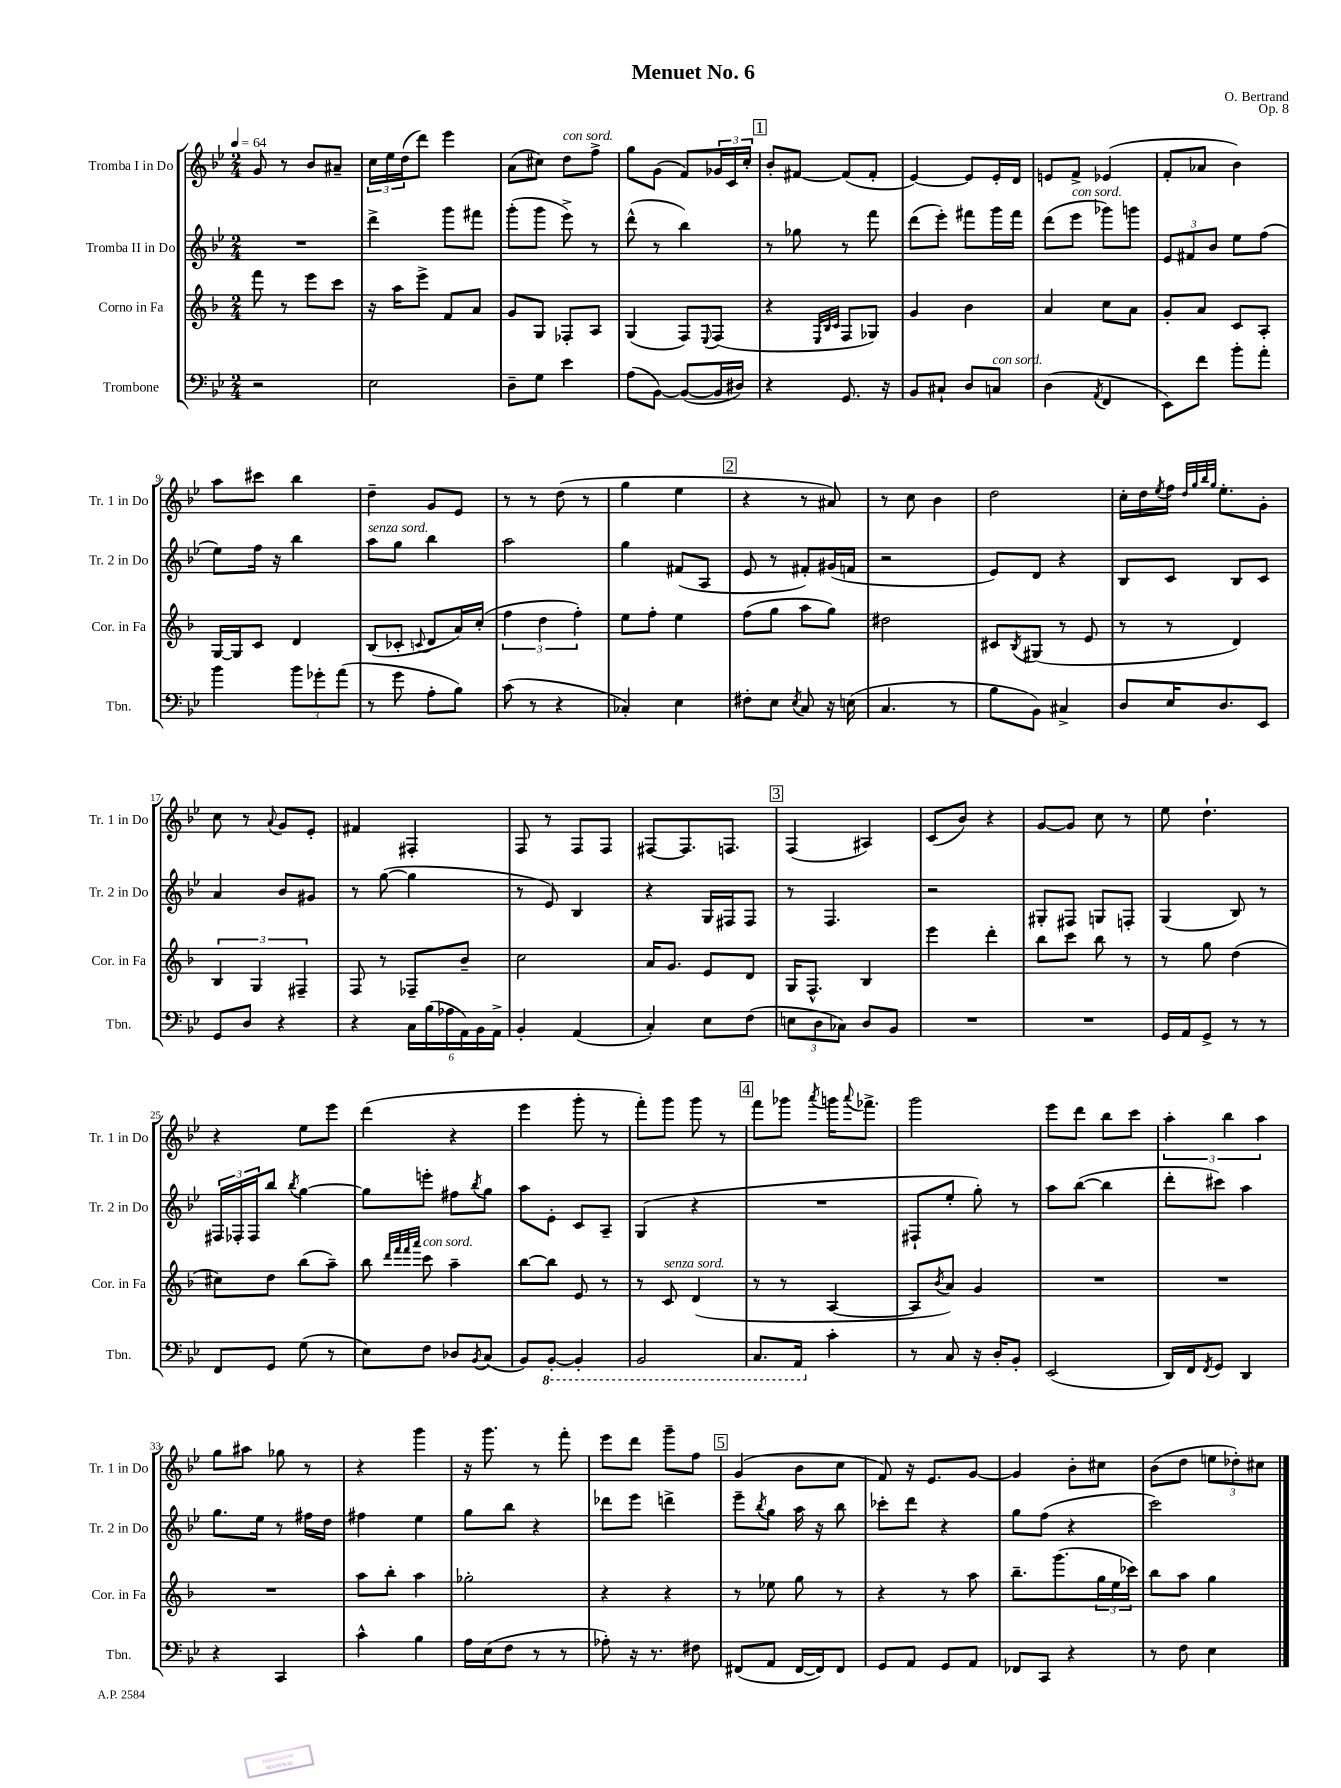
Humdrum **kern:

**kern	**kern	**kern	**kern
*part4	*part3	*part2	*part1
*staff4	*staff3	*staff2	*staff1
*I"Trombone	*I"Corno in Fa	*I"Tromba II in Do	*I"Tromba I in Do
*I'Tbn.	*I'Cor. in Fa	*I'Tr. 2 in Do	*I'Tr. 1 in Do
*clefF4	*clefG2	*clefG2	*clefG2
*k[b-e-]	*k[b-]	*k[b-e-]	*k[b-e-]
*M2/4	*M2/4	*M2/4	*M2/4
*MM64	*MM64	*MM64	*MM64
=1	=1	=1	=1
2r	8fff\	2r	8g/
.	8r	.	8r
.	8eee\L	.	8b-/L
.	8ccc\J	.	8a#X~/J
=2	=2	=2	=2
2E-\	16r	4ddd^\	24cc\LL
.	.	.	24ee-\
.	16aa\KL	.	.
.	.	.	(24dd\J
.	8eee^\J	.	8ddd\J)
.	8f/L	8ggg\L	4eee-\
.	8a/J	8fff#X\J	.
=3	=3	=3	=3
8D~\L	8g/L	(8ggg'\L	(8a\L
8G\J	8G/J	8ggg\J	8cc#X\J)
!	!	!	!LO:TX:a:i:t=con sord.
4e-\	8F-X'/L	8eee-^\)	8dd\L
.	8A/J	8r	8ff^\J
=4	=4	=4	=4
(8A\L	(4G/	(8ddd^^\	8gg\L
[8BB-\J)	.	8r	(8g\J
(8BB-/L_	8F/L)	4bb-\)	8f/L)
.	8qqE/	.	.
16BB-/L]	(8F/J	.	24g-X/L
.	.	.	24c/
16D#X/JJ)	.	.	.
.	.	.	24cc'/JJ
!!LO:REH:place=s1:t=1
=5	=5	=5	=5
4r	4r	8r	8b-'/L
.	.	8gg-X\	[8f#X/J
.	32qqE/LLL	.	.
.	32qqB-/	.	.
.	32qqc/JJJ	.	.
8.GG/	8F/L	8r	(8f#/L]
.	8G-X/J)	8fff\	8f#'/J
16r	.	.	.
=6	=6	=6	=6
8BB-/L	4g/	(8ddd\L	[4e-/)
8C#X`/J	.	8eee-'\J)	.
8D/L	4b-\	8fff#X\L	8e-/L]
!LO:TX:a:i:t=con sord.	!	!	!
8Cn/J	.	16ggg\L	16e-'/L
.	.	16fff#\JJ	16d/JJ
=7	=7	=7	=7
(4D\	4a/	(8ddd\L	8en/L
!	!	!LO:TX:a:i:t=con sord.	!
.	.	8eee-\J	8f^/J
8qAA/	.	.	.
4FF/	8cc\L	8ggg-X\L)	(4e-X/
.	8a\J	8gggn\J	.
=8	=8	=8	=8
8EE-\L)	8g'/L	12e-/L	8f'/L
.	.	12f#X/	.
8f\J	8a/J	.	8a-X/J
.	.	12b-/J	.
8b-'\L	8c/L	8ee-\L	4b-\)
8a'\J	8A'/J	(8ff\J	.
!!LO:LB:g=z
=9	=9	=9	=9
4b-\	[16G/LL	8ee-\L)	8aa\L
.	16G/J]	.	.
.	8c/J	16ff\Jk	8ccc#X\J
.	.	16r	.
12b-\L	4d/	4bb-\	4bb-\
12g-X'\	.	.	.
(12a\J	.	.	.
=10	=10	=10	=10
!	!	!LO:TX:a:i:t=senza sord.	!
8r	(8B-/L	8aa\L	4dd~\
8g\	8c-X'/J	8gg\J	.
.	8qqcn/	.	.
8A'\L	8d/L	4bb-\	8g/L
8B-\J)	16a/L)	.	8e-/J
.	(16cc'/JJ	.	.
=11	=11	=11	=11
(8c\	6ff\	2aa\	8r
8r	.	.	8r
.	6dd\	.	.
4r	.	.	(8dd\
.	6ff'\)	.	.
.	.	.	8r
=12	=12	=12	=12
4C-X'/)	8ee\L	4gg\	4gg\
.	8ff'\J	.	.
4E-\	4ee\	(8f#X/L	4ee-\
.	.	8A/J	.
!!LO:REH:place=s1:t=2
=13	=13	=13	=13
8F#X'\L	(8ff\L	8e-/	4r
8E-\J	8gg\J	8r	.
8qE-/	.	.	.
8C/	8aa\L	8f#X'/L)	8r
16r	8gg\J)	(16g#X/L	8a#X/)
(16En\	.	16fn/JJ	.
=14	=14	=14	=14
4.C/	2dd#X\	2r	8r
.	.	.	8cc\
.	.	.	4b-\
8r	.	.	.
=15	=15	=15	=15
8B-\L	8c#X/L	8e-/L)	2dd\
.	8qB-/	.	.
8BB-\J)	(8G#X/J	8d/J	.
4C#X^/	8r	4r	.
.	8e/	.	.
=16	=16	=16	=16
8D/L	8r	8B-/L	16cc'\LL
.	.	.	16dd\
.	.	.	8qee-/
16E-/K	8r	8c/J	16ff\JJ
.	.	.	32qqdd/LLL
.	.	.	32qqgg/
.	.	.	32qqbb-/
.	.	.	32qqgg/JJJ
8.D/	.	.	8.ee-'\L
.	4d/)	8B-/L	.
8EE-/J	.	8c/J	8g'\J
!!LO:LB:g=z
=17	=17	=17	=17
8GG/L	6B-/	4a/	8cc\
8D/J	.	.	8r
.	6G/	.	.
.	.	.	8qqa/
4r	.	8b-/L	8g/L
.	6F#X~/	.	.
.	.	8g#X/J	8e-'/J
=18	=18	=18	=18
4r	8F/	8r	4f#X/
.	8r	([8gg\	.
24C\LL	8F-X~/L	4gg\]	4F#X'/
(24B-\	.	.	.
24A-X\	.	.	.
24AA\)	8b-~/J	.	.
24BB-\	.	.	.
24AA^\JJ	.	.	.
=19	=19	=19	=19
4BB-'/	2cc\	8r	8F/
.	.	8e-/)	8r
(4AA/	.	4B-/	8F/L
.	.	.	8F/J
=20	=20	=20	=20
4C'/)	16a/KL	4r	[8F#X/L
.	8.g/J	.	.
.	.	.	8.F#/]
8E-\L	8e/L	16G/LL	.
.	.	16F#X/J	8.Fn/J
(8F\J	8d/J	8F#/J	.
!!LO:REH:place=s1:t=3
=21	=21	=21	=21
12En\L	16G/KL	8r	(4F/
.	8.F^^/J	.	.
12D\	.	.	.
.	.	4.F/	.
12C-X\J)	.	.	.
8D/L	4B-/	.	4A#X/)
8BB-/J	.	.	.
=22	=22	=22	=22
2r	4eee\	2r	(8c/L
.	.	.	8b-/J)
.	4ddd'\	.	4r
=23	=23	=23	=23
2r	8bb-\L	8G#X'/L	[8g/L
.	8ccc\J	8F#X/J	8g/J]
.	8bb-\	8Gn/L	8cc\
.	8r	8Fn'/J	8r
=24	=24	=24	=24
16GG/LL	8r	(4G/	8ee-\
16AA/J	.	.	.
8GG^/J	8gg\	.	4.dd`\
8r	(4dd\	8B-/)	.
8r	.	8r	.
!!LO:LB:g=z
=25	=25	=25	=25
8FF/L	8cc#X\L)	24F#X/LL	4r
.	.	24F-X'/	.
.	.	24F-/J	.
8GG/J	8dd\J	8bb-/J	.
.	.	8qbb-/	.
(8G\	(8bb-\L	[4gg\	8ee-\L
8r	8aa~\J)	.	8eee-\J
=26	=26	=26	=26
8E-\L)	8bb-\	8gg\L]	(4ddd\
.	32qqddd/LLL	.	.
.	32qqfff/	.	.
.	32qqfff/	.	.
.	32qqaaa/JJJ	.	.
!	!LO:TX:a:i:t=con sord.	!	!
8F\J	8ccc\	8eeen'\J	.
8D-X/L	4aa~\	8ff#X\L	4r
8qBB-/	.	8qbb-/	.
(8C/J	.	8gg\J	.
=27	=27	=27	=27
8BB-/L)	[8bb-\L	8aa\L	4eee-\
*8ba	*	*	*
[8BBB-'/J	8bb-\J]	8e-'\J	.
4BBB-'/]	8e/	8c/L	8ggg'\
.	8r	8A~/J	8r
=28	=28	=28	=28
2BBB-/	8r	(4G/	8fff'\L)
!	!LO:TX:a:i:t=senza sord.	!	!
.	8c/	.	8ggg\J
.	(4d/	4r	8ggg\
.	.	.	8r
!!LO:REH:place=s1:t=4
=29	=29	=29	=29
8.CC/L	8r	2r	8fff\L
.	8r	.	8ggg-X\J
16AAA/Jk	.	.	.
.	.	.	8qaaa/
*X8ba	*	*	*
4c'\	[4A/	.	16gggn\KL
.	.	.	8qqaaa/
.	.	.	8.fff-X^\J
=30	=30	=30	=30
8r	8A/L]	8F#X`/L	2ggg\
.	8qb-/	.	.
8C/	8a/J)	8ee-'/J	.
16r	4g/	8gg'\)	.
16D'/KL	.	.	.
8BB-'/J	.	8r	.
=31	=31	=31	=31
(2EE-/	2r	8aa\L	8eee-\L
.	.	([8bb-\J	8ddd\J
.	.	4bb-\]	8bb-\L
.	.	.	8ccc\J
=32	=32	=32	=32
16DD/LL)	2r	8ddd'\L	6aa'\
16FF/J	.	.	.
8qFF/	.	.	.
8GG/J	.	8ccc#X\J)	.
.	.	.	6bb-\
4DD/	.	4aa\	.
.	.	.	6aa\
!!LO:LB:g=z
=33	=33	=33	=33
4r	2r	8.gg\L	8gg\L
.	.	.	8aa#X\J
.	.	16ee-\Jk	.
4CC/	.	8r	8gg-X\
.	.	16ff#X\LL	8r
.	.	16dd\JJ	.
=34	=34	=34	=34
4c^^\	8aa\L	4ff#X\	4r
.	8bb-'\J	.	.
4B-\	4aa\	4ee-\	4ggg\
=35	=35	=35	=35
16A\LL	2gg-X'\	8gg\L	16r
(16E-\J	.	.	8.ggg\
8F\J	.	8bb-\J	.
8r	.	4r	8r
8r	.	.	8fff'\
=36	=36	=36	=36
8A-X'\)	4r	8ddd-X\L	8eee-\L
16r	.	8eee-\J	8ddd\J
8.r	.	.	.
.	4r	4dddn^\	8ggg~\L
8F#X\	.	.	8ff\J
!!LO:REH:place=s1:t=5
=37	=37	=37	=37
(8FF#X/L	8r	8eee-~\L	(4g/
.	.	8qbb-/	.
8AA/J	8ee-X\	8gg\J	.
[16FF#/LL	8gg\	16aa\	8b-\L
16FF#/J])	.	16r	.
8FF#/J	8r	8bb-\	8cc\J
=38	=38	=38	=38
8GG/L	4r	8ccc-X'\L	8f/)
8AA/J	.	8ddd\J	16r
.	.	.	8.e-/L
8GG/L	8r	4r	.
8AA/J	8aa\	.	[8g/J
=39	=39	=39	=39
8FF-X/L	8.bb-~\L	8gg\L	4g/]
8CC/J	.	(8ff\J	.
.	(8.ggg\	.	.
4r	.	4r	8b-'\L
.	24gg\L	.	8cc#X\J
.	24ee\	.	.
.	24ccc-X\JJ)	.	.
=40	=40	=40	=40
8r	8bb-\L	2ccc\)	(8b-\L
8F\	8aa\J	.	8dd\J
4E-\	4gg\	.	12een\L
.	.	.	12dd-X'\)
.	.	.	12cc#X\J
==	==	==	==
*-	*-	*-	*-
